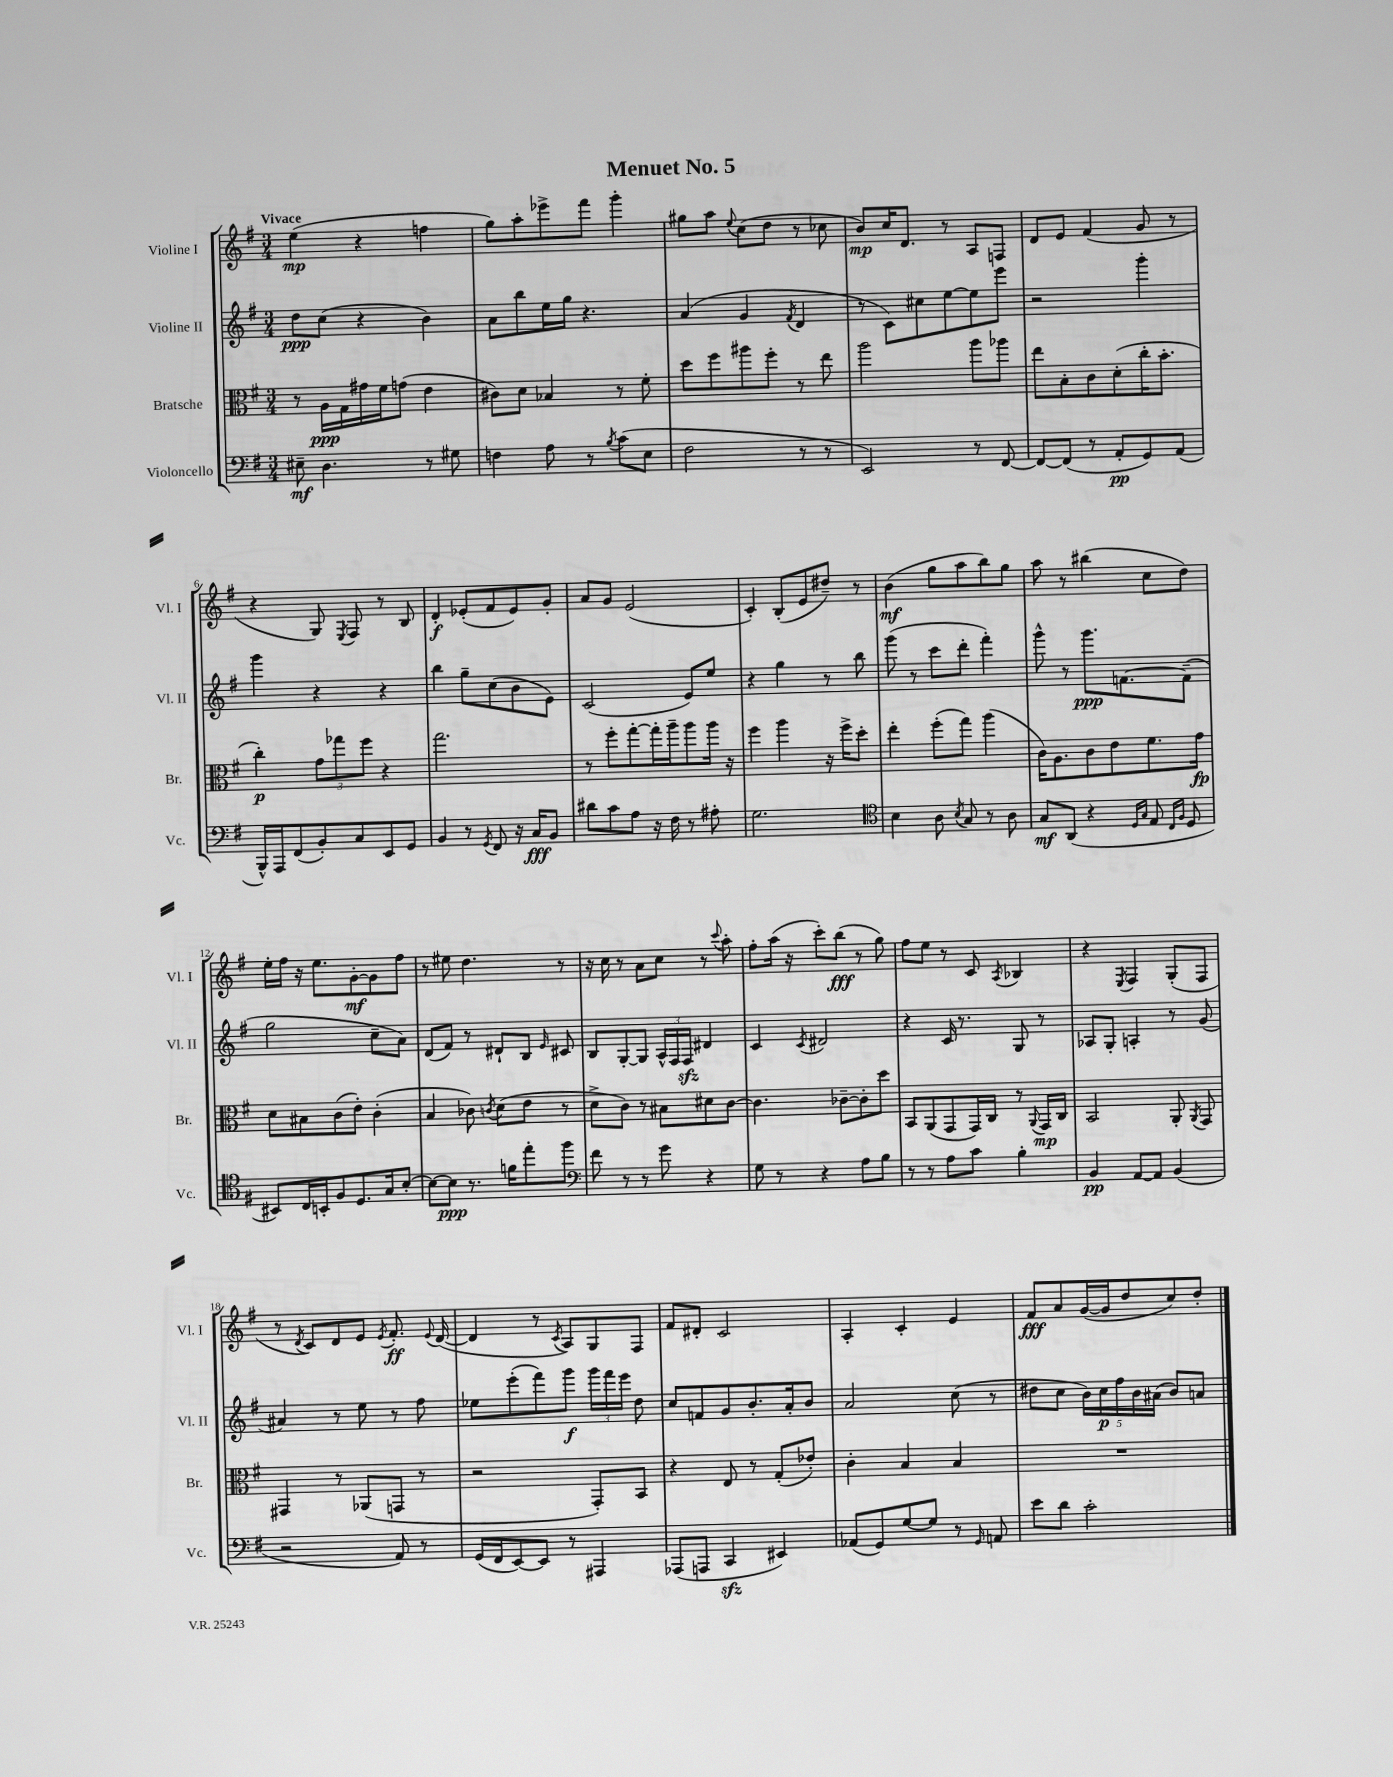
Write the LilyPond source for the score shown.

\header { title = "Menuet No. 5" }
<<
\new StaffGroup <<
\new Staff = "s0" \with { instrumentName = "Violine I" shortInstrumentName = "Vl. I" } {
    \clef treble \key g \major \numericTimeSignature \time 3/4 \tempo "Vivace"
    \autoBeamOff e''4\mp( r4 f''4 |
    g''8[) a''8-. ees'''8-> fis'''8] g'''4-. |
    gis''8[ a''8] \appoggiatura { e''8 } c''8[( d''8] r8 ces''8 |
    b'8[\mp) c''16 d'8.] r8 a8[ f8] |
    d'8[ e'8] fis'4( g'8 r8 |
    r4 g8) \acciaccatura { e8 } fis8 r8 b8 |
    d'4-.\f ees'8[-.( fis'8 ees'8) g'8]-. |
    a'8[ g'8] e'2( |
    c'4-.) b8[-.( e'8 dis''8]--) r8 |
    b'4\mf( g''8[ a''8 b''8) g''8] |
    a''8 r8 bis''4( c''8[ d''8]) |
    e''16[-. fis''16] r16 e''8.[ g'8~-.\mf g'8 fis''8] |
    r8 eis''8 d''4. r8 |
    r16 c''16 r8 a'8[ c''8] r8 \appoggiatura { c'''8 } a''8-. |
    fis''8[-. a''16]( r16 c'''8[-.) b''8]\fff( r8 g''8) |
    fis''8[ e''8] r8 c'8 \acciaccatura { a8 } bes4 |
    r4 \acciaccatura { e8 } fis4 g8[-.( fis8] |
    r8 \acciaccatura { d'8 } c'8[) d'8 e'8] \acciaccatura { e'8 } fis'8.-.\ff \appoggiatura { e'8 } d'16~( |
    d'4 r8 \acciaccatura { c'8 } a8[) g8 fis8] |
    fis'8[ dis'8]-. c'2 |
    a4-. c'4-. e'4 |
    fis'8[\fff a'8 g'16~( g'16 d''8 c''8) d''8]-. \bar "|." |
}
\new Staff = "s1" \with { instrumentName = "Violine II" shortInstrumentName = "Vl. II" } {
    \clef treble \key g \major \numericTimeSignature \time 3/4
    \autoBeamOff d''8[\ppp c''8]( r4 b'4) |
    a'8[ b''8 e''16 g''16] r4. |
    a'4( g'4 \acciaccatura { fis'8 } d'4 |
    r8 c'8[) cis''8 e''8~ e''8 e'''8] |
    r2 g'''4-. |
    g'''4 r4 r4 |
    b''4 g''8[-- c''8( b'8 e'8]) |
    c'2( e'8[) e''8] |
    r4 g''4 r8 b''8 |
    g'''8( r8 c'''8[ d'''8]-. fis'''4-.) |
    g'''8-^ r8 g'''8.[\ppp f'8.~ f'8]--( |
    g''2 c''8[-- a'8]) |
    d'8[( fis'8]) r8 dis'8[-! b8] \grace { e'16 } cis'8 |
    b8[ g8~-. g8] \tuplet 3/2 { a16[-^ fis16 fis16]\sfz } dis'4 |
    c'4 \acciaccatura { c'8 } dis'2 |
    r4 c'16 r8. g8 r8 |
    aes8[ g8]-. a4-. r8 g'8( |
    ais'4) r8 e''8 r8 fis''8 |
    ees''8[ e'''8-.( fis'''8) g'''8]\f \tuplet 3/2 { g'''16[ fis'''16 e'''16] } d''8 |
    c''8[ f'8 g'8 b'8.-. a'16-. b'8] |
    a'2 c''8( r8 |
    dis''8[ c''8] \tuplet 5/4 { b'16[) c''16\p fis''16 b'16 ais'16]( } b'8[) a'8] \bar "|." |
}
\new Staff = "s2" \with { instrumentName = "Bratsche" shortInstrumentName = "Br." } {
    \clef alto \key g \major \numericTimeSignature \time 3/4
    \autoBeamOff r8 a16[\ppp g16 gis'16 fis'16 g'8]( e'4 |
    cis'8[) d'8] bes4 r8 fis'8-. |
    d''8[ fis''8 ais''8 fis''8]-. r8 e''8 |
    a''2 a''8[ aes''8] |
    e''8[ b8-. c'8 d'8-.( c''16-. b'8.]-. |
    c''4-.\p) \tuplet 3/2 { g'8[ ges''8 fis''8] } r4 |
    g''2. |
    r8 fis''8[-. g''8~-. g''16-. a''16-- a''8 a''16] r16 |
    fis''4 a''4 r16 fis''16[-> d''8]-. |
    e''4-. fis''8[-.( g''8]) a''4( |
    c'16[) a8. c'8 e'8 fis'8. g'16]\fp |
    d'8[ bis8 c'8( e'8]-.) c'4-.( |
    b4 ces'8) \acciaccatura { c'8 } d'8[( e'8] r8 |
    d'8[-> c'8]) r8 bis8[ dis'8 c'8]~ |
    c'4. ces'8[~-- ces'8-. d''8] |
    b,8[ a,8( g,8 g,16) c16] r8 \appoggiatura { a,8 } g,16[\mp c16] |
    b,2 a,8-. \acciaccatura { a,8 } g,8 |
    gis,4 r8 aes,8[( g,8] r8 |
    r2 g,8[-.) b,8] |
    r4 e8 r8 g8[-.( ees'8]-.) |
    c'4-. b4 b4 |
    R2. \bar "|." |
}
\new Staff = "s3" \with { instrumentName = "Violoncello" shortInstrumentName = "Vc." } {
    \clef bass \key g \major \numericTimeSignature \time 3/4
    \autoBeamOff eis8--\mf d4. r8 gis8 |
    f4 a8 r8 \acciaccatura { b8 } c'8[( e8] |
    fis2 r8 r8 |
    e,2) r8 fis,8~ |
    fis,8[~ fis,8]( r8 a,8[-.\pp g,8) a,8]( |
    b,,16[-^) a,,16 fis,8( b,8-.) c8 e,8 g,8] |
    b,4 r8 \acciaccatura { g,8 } fis,8 r16 c16[\fff b,8] |
    dis'8[ c'8 a8] r16 fis16 r8 ais8-. |
    g2. |
    \clef tenor b4 a8 \acciaccatura { b8 } g8 r8 a8 |
    g8[\mf a,8]( r4 \grace { d16[ g16] } e8 \grace { c16[ fis16] } d8 |
    bis,8[) c16 b,16-. fis8 d8. g16 b8]~-. |
    b8[~ b8]\ppp r8. f'16[ e''8-. fis''8] |
    \clef bass fis'8 r8 r8 g'8 r4 |
    g8 r8 r4 a8[ b8] |
    r8 r8 a8[ c'8] b4-. |
    b,4\pp a,8[~ a,8] b,4( |
    r2 a,8) r8 |
    g,16[( fis,16 e,8~) e,8] r8 ais,,4 |
    aes,,8[( a,,8] c,4\sfz eis,4) |
    aes,8[( g,8) g8~ g8] r8 \grace { g,16 } a,8 |
    e'8[ d'8] c'2-. \bar "|." |
}
>>
>>
